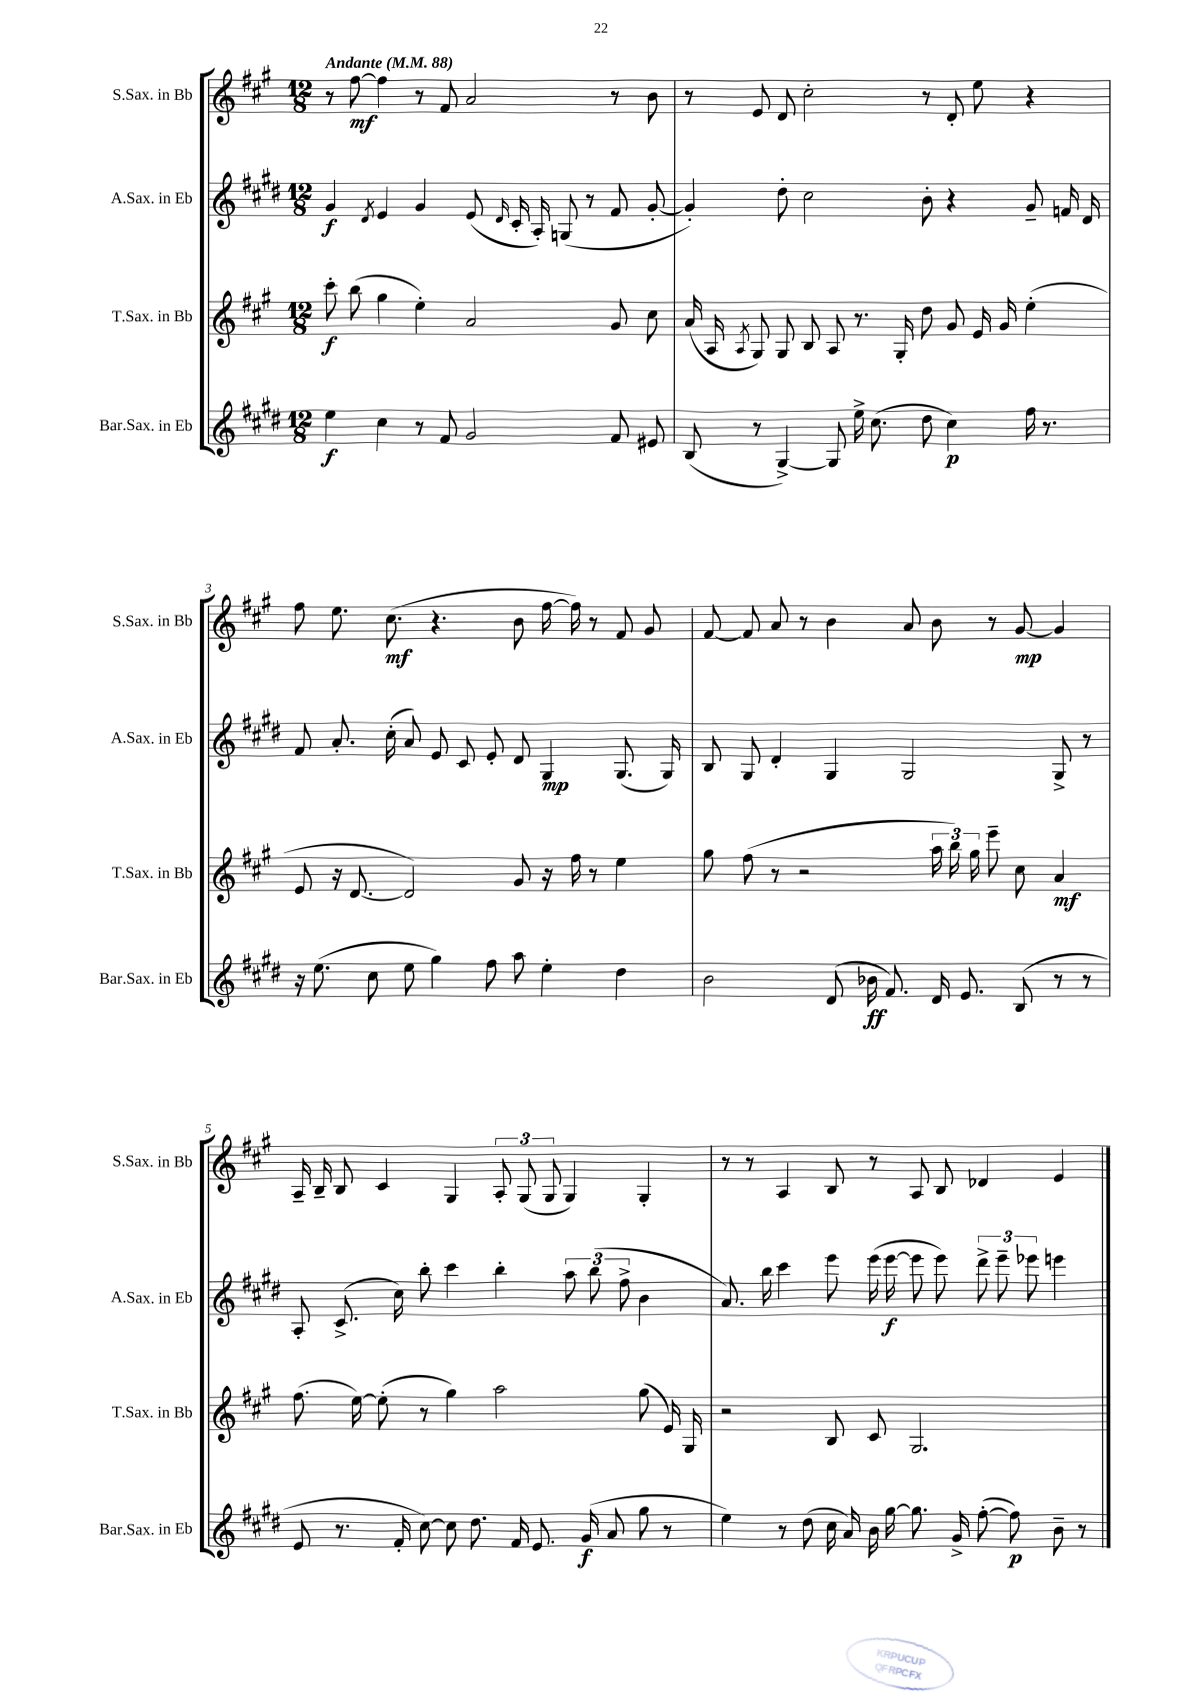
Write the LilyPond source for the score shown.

<<
\new StaffGroup <<
\new Staff = "s0" \with { instrumentName = "S.Sax. in Bb" shortInstrumentName = "S.Sax. in Bb" } {
    \clef treble \key a \major \numericTimeSignature \time 12/8 \tempo "Andante" 4 = 88
    \autoBeamOff r8 fis''8~\mf fis''4 r8 fis'8 a'2 r8 b'8 |
    r8 e'8 d'8 cis''2-. r8 d'8-. e''8 r4 |
    fis''8 e''8. cis''8.\mf( r4. b'8 fis''16~ fis''16) r8 fis'8 gis'8 |
    fis'8~ fis'8 a'8 r8 b'4 a'8 b'8 r8 gis'8~\mp gis'4 |
    a16-- b16-- b8 cis'4 gis4 \tuplet 3/2 { a8-. gis8( gis8 } gis4) gis4-. |
    r8 r8 a4 b8 r8 a8 b8 des'4 e'4 \bar "|." |
}
\new Staff = "s1" \with { instrumentName = "A.Sax. in Eb" shortInstrumentName = "A.Sax. in Eb" } {
    \clef treble \key e \major \numericTimeSignature \time 12/8
    \autoBeamOff gis'4\f \acciaccatura { dis'8 } e'4 gis'4 e'8( \grace { dis'16 } cis'16-. a16-.) g8( r8 fis'8 gis'8~-. |
    gis'4-.) dis''8-. cis''2 b'8-. r4 gis'8-- f'16 dis'16 |
    fis'8 a'8.-. cis''16-.( a'8) e'8 cis'8 e'8-. dis'8 gis4\mp gis8.( gis16) |
    b8 gis8 dis'4-. gis4 gis2 gis8-> r8 |
    a8-. cis'8.->( cis''16) b''8-. cis'''4 b''4-. \tuplet 3/2 { a''8 b''8( fis''8-> } b'4 |
    a'8.) b''16 cis'''4 e'''8 e'''16( e'''16~\f e'''8 e'''8) \tuplet 3/2 { dis'''8-> e'''8-- ees'''8 } e'''4 \bar "|." |
}
\new Staff = "s2" \with { instrumentName = "T.Sax. in Bb" shortInstrumentName = "T.Sax. in Bb" } {
    \clef treble \key a \major \numericTimeSignature \time 12/8
    \autoBeamOff cis'''8-.\f b''8( gis''4 e''4-.) a'2 gis'8 cis''8 |
    a'16( a16 \acciaccatura { a8 } gis8) gis8 b8 a8 r8. gis16-. d''8 gis'8 e'16 gis'16 e''4-.( |
    e'8 r16 d'8.~ d'2) gis'8 r16 fis''16 r8 e''4 |
    gis''8 fis''8( r8 r2 \tuplet 3/2 { a''16 b''16) gis''16 } e'''8-- cis''8 a'4\mf |
    fis''8.( e''16~) e''8-.( r8 gis''4) a''2 gis''8( e'16) gis16 |
    r2 b8 cis'8 gis2. \bar "|." |
}
\new Staff = "s3" \with { instrumentName = "Bar.Sax. in Eb" shortInstrumentName = "Bar.Sax. in Eb" } {
    \clef treble \key e \major \numericTimeSignature \time 12/8
    \autoBeamOff e''4\f cis''4 r8 fis'8 gis'2 fis'8 eis'8 |
    b8( r8 gis4~->) gis8 e''16-> cis''8.( dis''8 cis''4\p) fis''16 r8. |
    r16 e''8.( cis''8 e''8 gis''4) fis''8 a''8 e''4-. dis''4 |
    b'2 dis'8( bes'16\ff fis'8.) dis'16 e'8. b8( r8 r8 |
    e'8 r8. fis'16-. cis''8~) cis''8 dis''8. fis'16 e'8. gis'16\f( a'8 gis''8 r8 |
    e''4) r8 dis''8( cis''16 a'16) b'16 gis''16~ gis''8. gis'16-> fis''8~-.( fis''8\p) b'8-- r8 \bar "|." |
}
>>
>>
